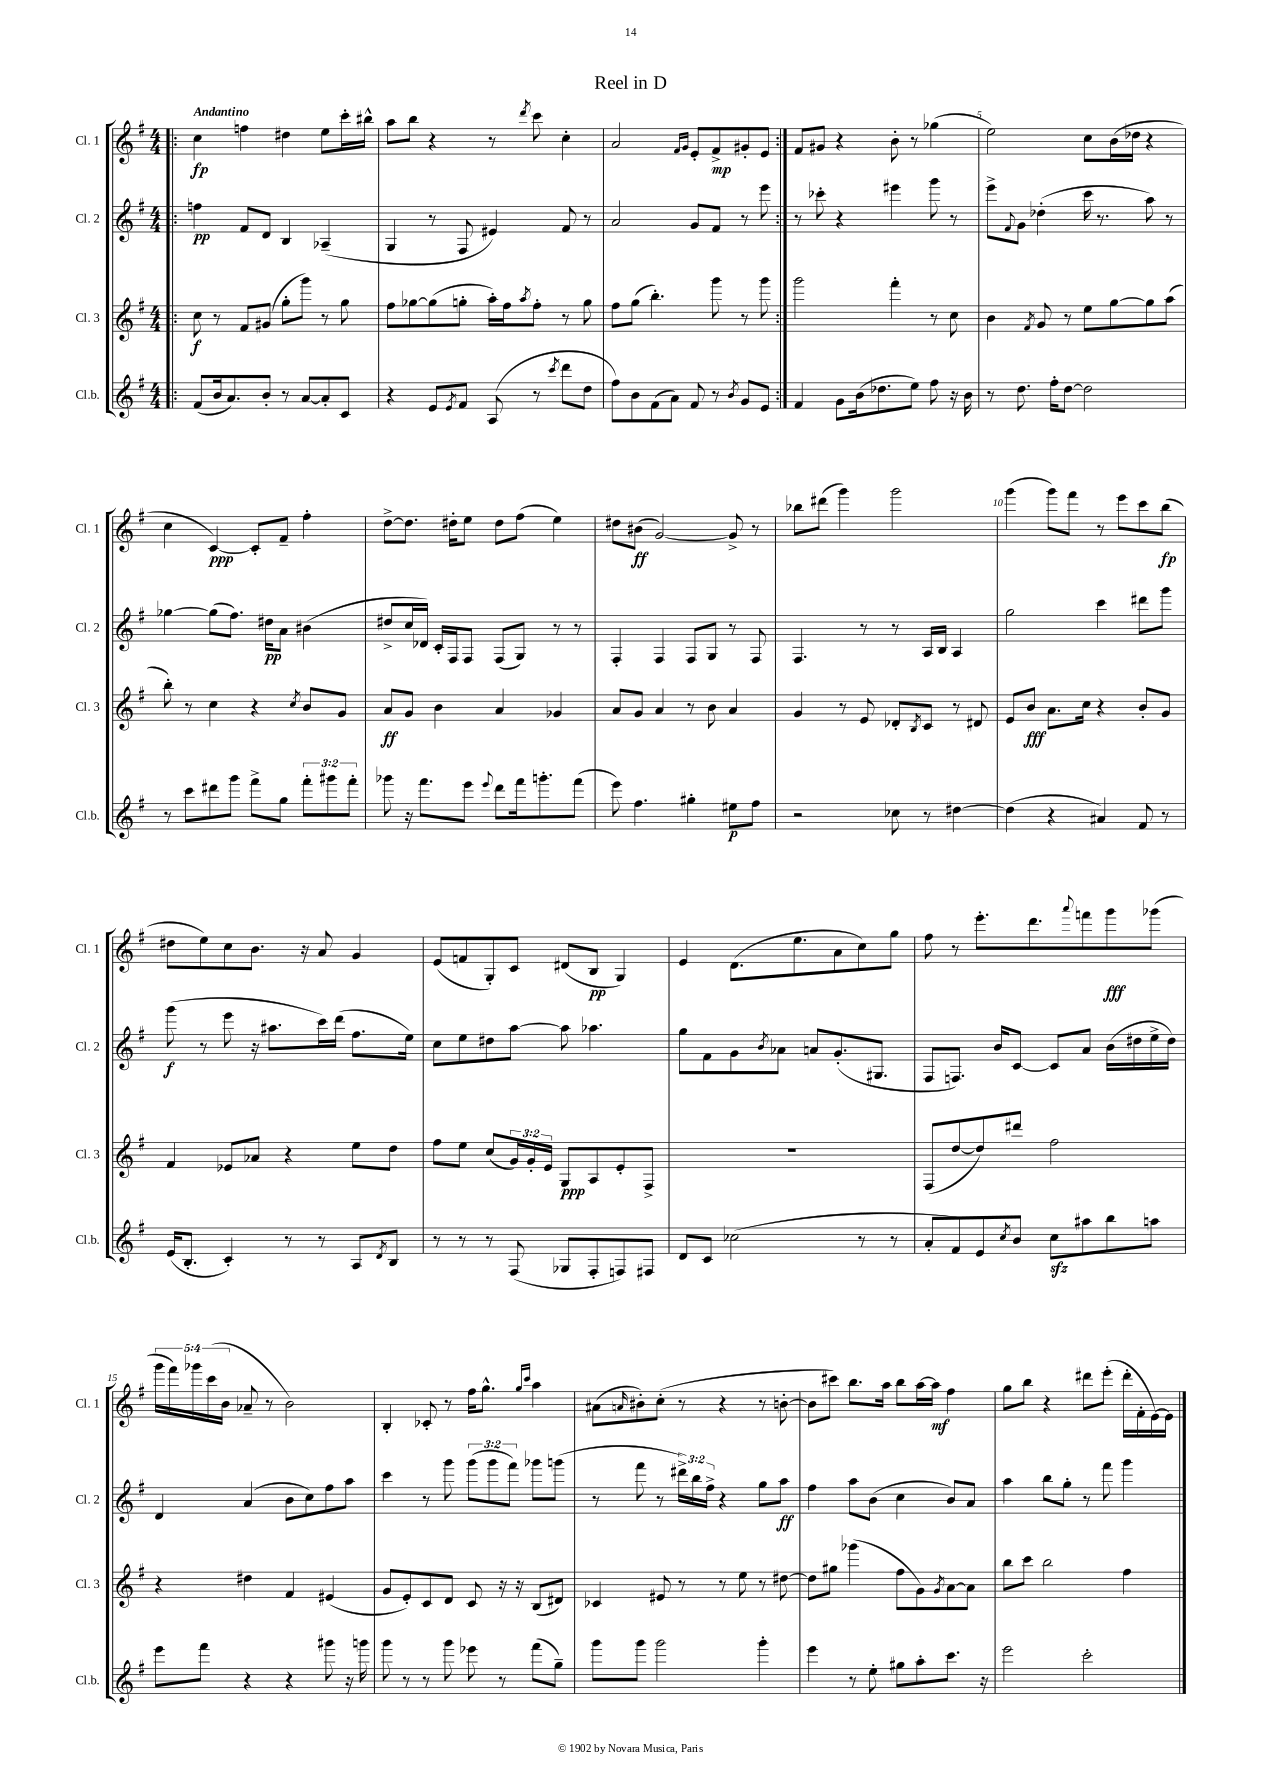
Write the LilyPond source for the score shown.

\header { title = "Reel in D" }
<<
\new StaffGroup <<
\new Staff = "s0" \with { instrumentName = "Cl. 1" shortInstrumentName = "Cl. 1" } {
    \clef treble \key g \major \numericTimeSignature \time 4/4 \override Staff.TupletNumber.text = #tuplet-number::calc-fraction-text \tempo "Andantino"
    \repeat volta 2 { \bar ".|:" c''4\fp f''4 dis''4 e''8 c'''16-. bis''16-^ |
    a''8 b''8 r4 r8 \acciaccatura { d'''8 } c'''8 c''4-. |
    a'2 \grace { fis'16 g'16 } e'8-. fis'8->\mp gis'8-. e'8 | }
    fis'8 gis'8 r4 b'8-. r8 ges''4( |
    e''2) c''8 b'16( des''16 r4 |
    c''4 c'4~\ppp) c'8-. fis'8-- fis''4-. |
    d''8~-> d''8. dis''16-. e''8 dis''8 fis''8( e''4) |
    dis''8 bis'8\ff( g'2~) g'8-> r8 |
    bes''8 dis'''8( g'''4) g'''2 |
    g'''4( g'''8) fis'''8 r8 e'''8 c'''8 b''8\fp( |
    dis''8 e''8) c''8 b'8. r16 a'8 g'4 |
    e'8( f'8 g8-.) c'8 dis'8( b8\pp g4) |
    e'4 d'8.( e''8. a'8 c''8) g''8 |
    fis''8 r8 e'''8.-. d'''8. \appoggiatura { a'''8 } f'''8 g'''8\fff ges'''8( |
    \tuplet 5/4 { g'''16 fis'''16) ges'''16 c'''16( b'16 } aes'8-- r8 b'2) |
    b4-. ces'8-. r8 fis''16 g''8.-^ \grace { g''16 c'''16 } a''4 |
    ais'8( \grace { a'16 } bis'8-.) c''8-.( r8 r4 r8 b'8~-. |
    b'8 cis'''8) b''8. a''16 b''8 a''16~ a''16\mf fis''4 |
    g''8 b''8 r4 dis'''8 e'''8-.( dis'''16-. fis'16-. e'16~) e'16 \bar "|." |
}
\new Staff = "s1" \with { instrumentName = "Cl. 2" shortInstrumentName = "Cl. 2" } {
    \clef treble \key g \major \numericTimeSignature \time 4/4 \override Staff.TupletNumber.text = #tuplet-number::calc-fraction-text
    \repeat volta 2 { \bar ".|:" f''4\pp fis'8 d'8 b4 aes4--( |
    g4 r8 fis8 eis'4) fis'8 r8 |
    a'2 g'8 fis'8 r8 e'''8 | }
    r8 ces'''8-. r4 eis'''4 g'''8 r8 |
    e'''8-> \appoggiatura { fis'8 } g'8 des''4-.( c'''16 r8. a''8) r8 |
    ges''4~ ges''8( fis''8.) dis''16\pp a'8 bis'4( |
    dis''8-> c''16 des'16) c'16-. fis16 fis8 fis8( g8) r8 r8 |
    fis4-. fis4 fis8 g8 r8 fis8 |
    fis4. r8 r8 a16 b16 a4 |
    g''2 c'''4 dis'''8 g'''8 |
    g'''8\f( r8 e'''8 r16 ais''8. c'''16) d'''16( fis''8. e''16) |
    c''8 e''8 dis''8 a''8~ a''8 aes''4. |
    g''8 fis'8 g'8 \acciaccatura { b'8 } aes'8 a'8 g'8.-.( gis8. |
    fis8 f8.) b'16 c'8~ c'8 a'8 b'16( dis''16 e''16-> dis''16) |
    d'4 a'4( b'8 c''8) fis''8 a''8 |
    c'''4 r8 g'''8 \tuplet 3/2 { g'''8( g'''8 fis'''8) } ges'''8 g'''8( |
    r8 fis'''8 r8 \tuplet 3/2 { dis'''16->) b''16 fis''16-> } r4 g''8 a''8\ff |
    fis''4 a''8 b'8( c''4 b'8) a'8 |
    a''4 b''8 g''8-. r8 fis'''8 g'''4 \bar "|." |
}
\new Staff = "s2" \with { instrumentName = "Cl. 3" shortInstrumentName = "Cl. 3" } {
    \clef treble \key g \major \numericTimeSignature \time 4/4 \override Staff.TupletNumber.text = #tuplet-number::calc-fraction-text
    \repeat volta 2 { \bar ".|:" c''8\f r8 fis'8 gis'8( g''8-. g'''8) r8 g''8 |
    fis''8 ges''8~ ges''8( g''8-. a''16-.) fis''16 \acciaccatura { a''8 } fis''8-. r8 g''8 |
    fis''8 g''8( b''4.-.) g'''8 r8 g'''8 | }
    g'''2 fis'''4-. r8 c''8 |
    b'4 \acciaccatura { fis'8 } g'8 r8 e''8 g''8~ g''8 a''8( |
    b''8-.) r8 c''4 r4 \acciaccatura { c''8 } b'8 g'8 |
    a'8\ff g'8 b'4 a'4 ges'4 |
    a'8 g'8 a'4 r8 b'8 a'4 |
    g'4 r8 e'8 des'8-. \acciaccatura { b8 } c'8 r8 dis'8 |
    e'8 b'8\fff a'8. c''16 r4 b'8-. g'8 |
    fis'4 ees'8 aes'8 r4 e''8 d''8 |
    fis''8 e''8 c''8( \tuplet 3/2 { g'16) g'16-. e'16 } g8\ppp a8 e'8-. fis8-> |
    R1 |
    fis8( d''8~ d''8) dis'''8 fis''2 |
    r4 dis''4 fis'4 eis'4( |
    g'8 e'8-.) c'8 d'8 c'8 r16 r16 b8( dis'8) |
    ces'4 eis'8 r8 r8 e''8 r8 dis''8~ |
    dis''8 gis''8 ges'''4( fis''8 g'8) \acciaccatura { g'8 } a'8~ a'8 |
    b''8 c'''8 b''2 fis''4 \bar "|." |
}
\new Staff = "s3" \with { instrumentName = "Cl.b." shortInstrumentName = "Cl.b." } {
    \clef treble \key g \major \numericTimeSignature \time 4/4 \override Staff.TupletNumber.text = #tuplet-number::calc-fraction-text
    \repeat volta 2 { \bar ".|:" fis'8( b'16 a'8.) b'8-. r8 a'8~ a'8-. c'8 |
    r4 e'8 \acciaccatura { e'8 } fis'8 a8( r8 \acciaccatura { c'''8 } d'''8 d''8 |
    fis''8) b'8 fis'8( a'8) fis'8 r8 \acciaccatura { b'8 } g'8 e'8 | }
    fis'4 g'8 b'16( des''8. e''8) fis''8 r16 b'16 |
    r8 d''8. fis''16-. d''8~ d''2 |
    r8 c'''8 dis'''8 g'''8 fis'''8-> g''8 \tuplet 3/2 { fis'''8-. gis'''8 fis'''8-. } |
    ges'''8 r16 fis'''8. e'''8 \appoggiatura { e'''8 } d'''8 fis'''16 g'''8.-. fis'''8( |
    e'''8) fis''4. gis''4-. eis''8\p fis''8 |
    r2 ces''8 r8 dis''4~ |
    dis''4( r4 ais'4) fis'8 r8 |
    e'16( b8.-. c'4-.) r8 r8 a8 \acciaccatura { d'8 } b8 |
    r8 r8 r8 fis8( ges8 fis8-. f8) fis8 |
    d'8 c'8 ces''2( r8 r8 |
    a'8-. fis'8) e'8 \acciaccatura { c''8 } b'8 c''8\sfz ais''8 b''8 a''8 |
    e'''8 fis'''8 r4 r4 gis'''8 r16 g'''16 |
    g'''8 r8 r8 g'''8 ees'''8 r8 fis'''8( g''8--) |
    g'''8 g'''8 g'''2 g'''4-. |
    e'''4 r8 e''8-. gis''8 a''8-. c'''8. r16 |
    e'''2 c'''2-. \bar "|." |
}
>>
>>
\layout { \context { \Score \override BarNumber.break-visibility = ##(#f #t #t) barNumberVisibility = #(every-nth-bar-number-visible 5) } }
